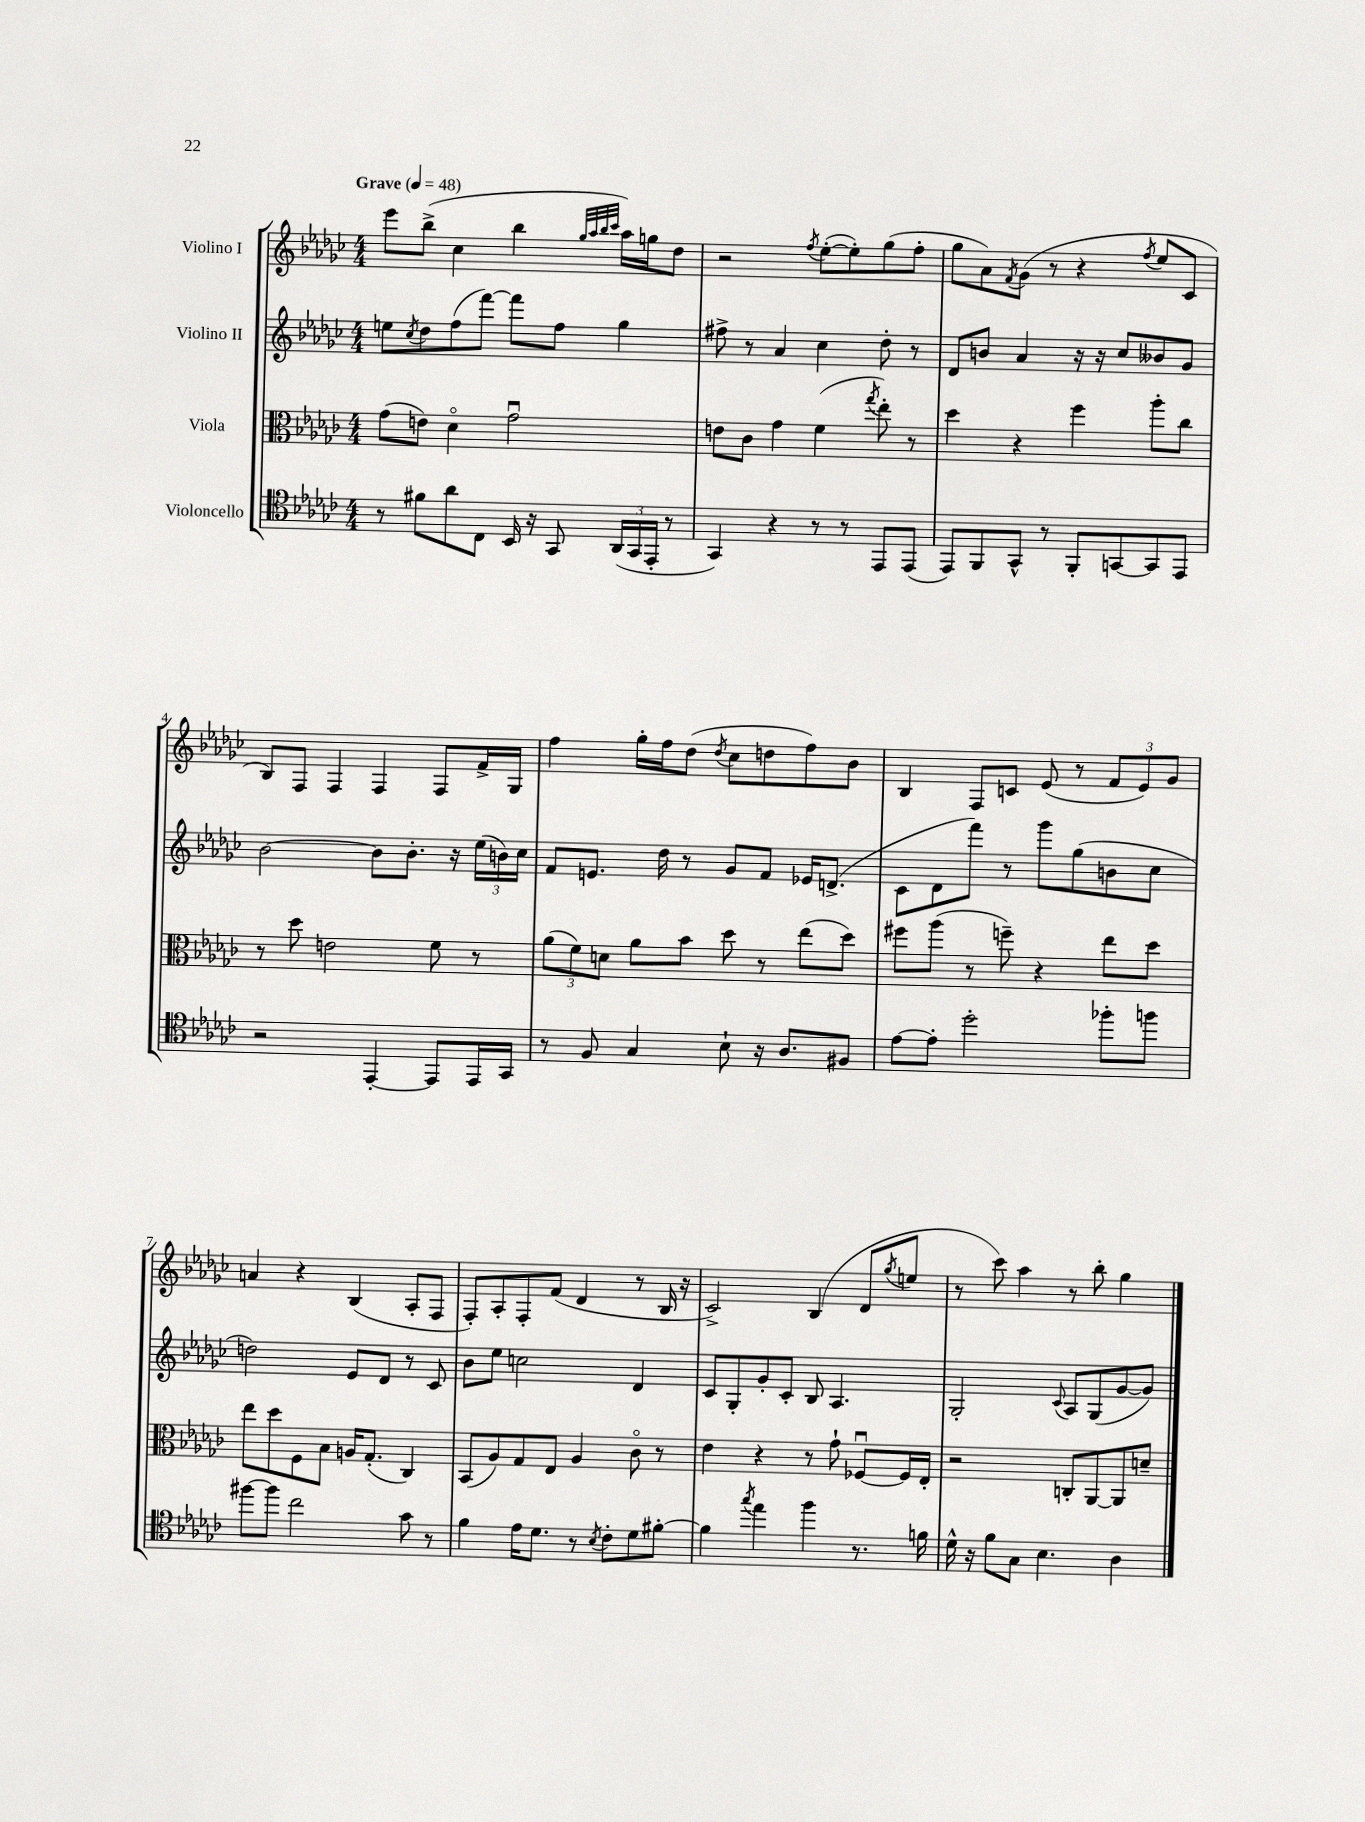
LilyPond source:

<<
\new StaffGroup <<
\new Staff = "s0" \with { instrumentName = "Violino I" } {
    \clef treble \key ges \major \numericTimeSignature \time 4/4 \tempo "Grave" 4 = 48
    ees'''8 bes''8->( ces''4 bes''4 \grace { ges''32 aes''32 bes''32 ces'''32 } aes''16) g''16 des''8 |
    r2 \acciaccatura { f''8 } ees''8~-.( ees''8-.) ges''8( f''8-. |
    ges''8 aes'8) \acciaccatura { f'8 } ges'8( r8 r4 \acciaccatura { f''8 } ees''8 ces'8 |
    bes8) f8 f4 f4 f8 f'16-> ges16 |
    f''4 ges''16-. f''16 des''8( \acciaccatura { des''8 } ces''8 d''8 f''8) bes'8 |
    bes4 f8 c'8 ees'8( r8 \tuplet 3/2 { f'8 ees'8) ges'8 } |
    a'4 r4 bes4( aes8-. f8 |
    f8-.) aes8-. f8-. f'8( des'4 r8 bes16 r16 |
    ces'2->) bes4( des'8 \acciaccatura { ges''8 } e''8 |
    r8 ces'''8) aes''4 r8 bes''8-. ges''4 \bar "|." |
}
\new Staff = "s1" \with { instrumentName = "Violino II" } {
    \clef treble \key ges \major \numericTimeSignature \time 4/4
    e''8 \acciaccatura { ces''8 } des''8 f''8( f'''8~) f'''8 f''8 ges''4 |
    fis''8-> r8 aes'4 ces''4 des''8-. r8 |
    des'8 b'8 aes'4 r16 r16 ces''8 beses'8 ges'8 |
    bes'2~ bes'8 bes'8.-. r16 \tuplet 3/2 { ees''16( b'16) ces''16 } |
    f'8 e'8. des''16 r8 ges'8 f'8 ees'16 d'8.->( |
    ces'8 des'8 f'''8) r8 ges'''8 ges''8( b'8 ces''8 |
    d''2) ees'8 des'8 r8 ces'8 |
    bes'8 ees''8 c''2 des'4 |
    ces'8 ges8-. ges'8-. ces'8-. bes8 aes4. |
    ges2-. \appoggiatura { ces'8 } aes8 ges8( ges'8~ ges'8) \bar "|." |
}
\new Staff = "s2" \with { instrumentName = "Viola" } {
    \clef alto \key ges \major \numericTimeSignature \time 4/4
    ges'8( e'8) des'4\flageolet ges'2\downbow |
    e'8 ces'8 ges'4 f'4( \acciaccatura { ges''8 } ees''8-.) r8 |
    des''4 r4 f''4 aes''8-. ces''8 |
    r8 des''8 e'2 f'8 r8 |
    \tuplet 3/2 { aes'8( f'8) d'8 } aes'8 bes'8 des''8 r8 ees''8( des''8) |
    fis''8 aes''8( r8 f''8--) r4 ees''8 des''8 |
    ees''8 des''8 f8 bes8 a16 ges8.-.( ces4) |
    bes,8( aes8) ges8 ees8 aes4 ces'8\flageolet r8 |
    ees'4 r4 r8 ges'8-! fes8~\downbow fes16 ees16-. |
    r2 c8-. aes,8~ aes,8 d'8-- \bar "|." |
}
\new Staff = "s3" \with { instrumentName = "Violoncello" } {
    \clef tenor \key ges \major \numericTimeSignature \time 4/4
    r8 fis'8 aes'8 ces8 bes,16 r16 ges,8 \tuplet 3/2 { aes,16( ges,16 ees,16-. } r8 |
    ges,4) r4 r8 r8 ees,8 ees,8( |
    ees,8) f,8 ges,8-^ r8 f,8-. g,8~ g,8 ees,8 |
    r2 ees,4~-. ees,8 ees,16 ges,16 |
    r8 f8 ges4 bes8-! r16 aes8. fis8 |
    ees'8~ ees'8-. des''2-. fes''8-. f''8 |
    fis''8~ fis''8 ces''2 ges'8 r8 |
    f'4 ees'16 des'8. r8 \acciaccatura { bes8 } ces'8-. des'8 fis'8~-. |
    fis'4 \acciaccatura { ges''8 } ees''4 f''4 r8. f'16 |
    des'16-^ r16 f'8 ges8 bes4. aes4 \bar "|." |
}
>>
>>
